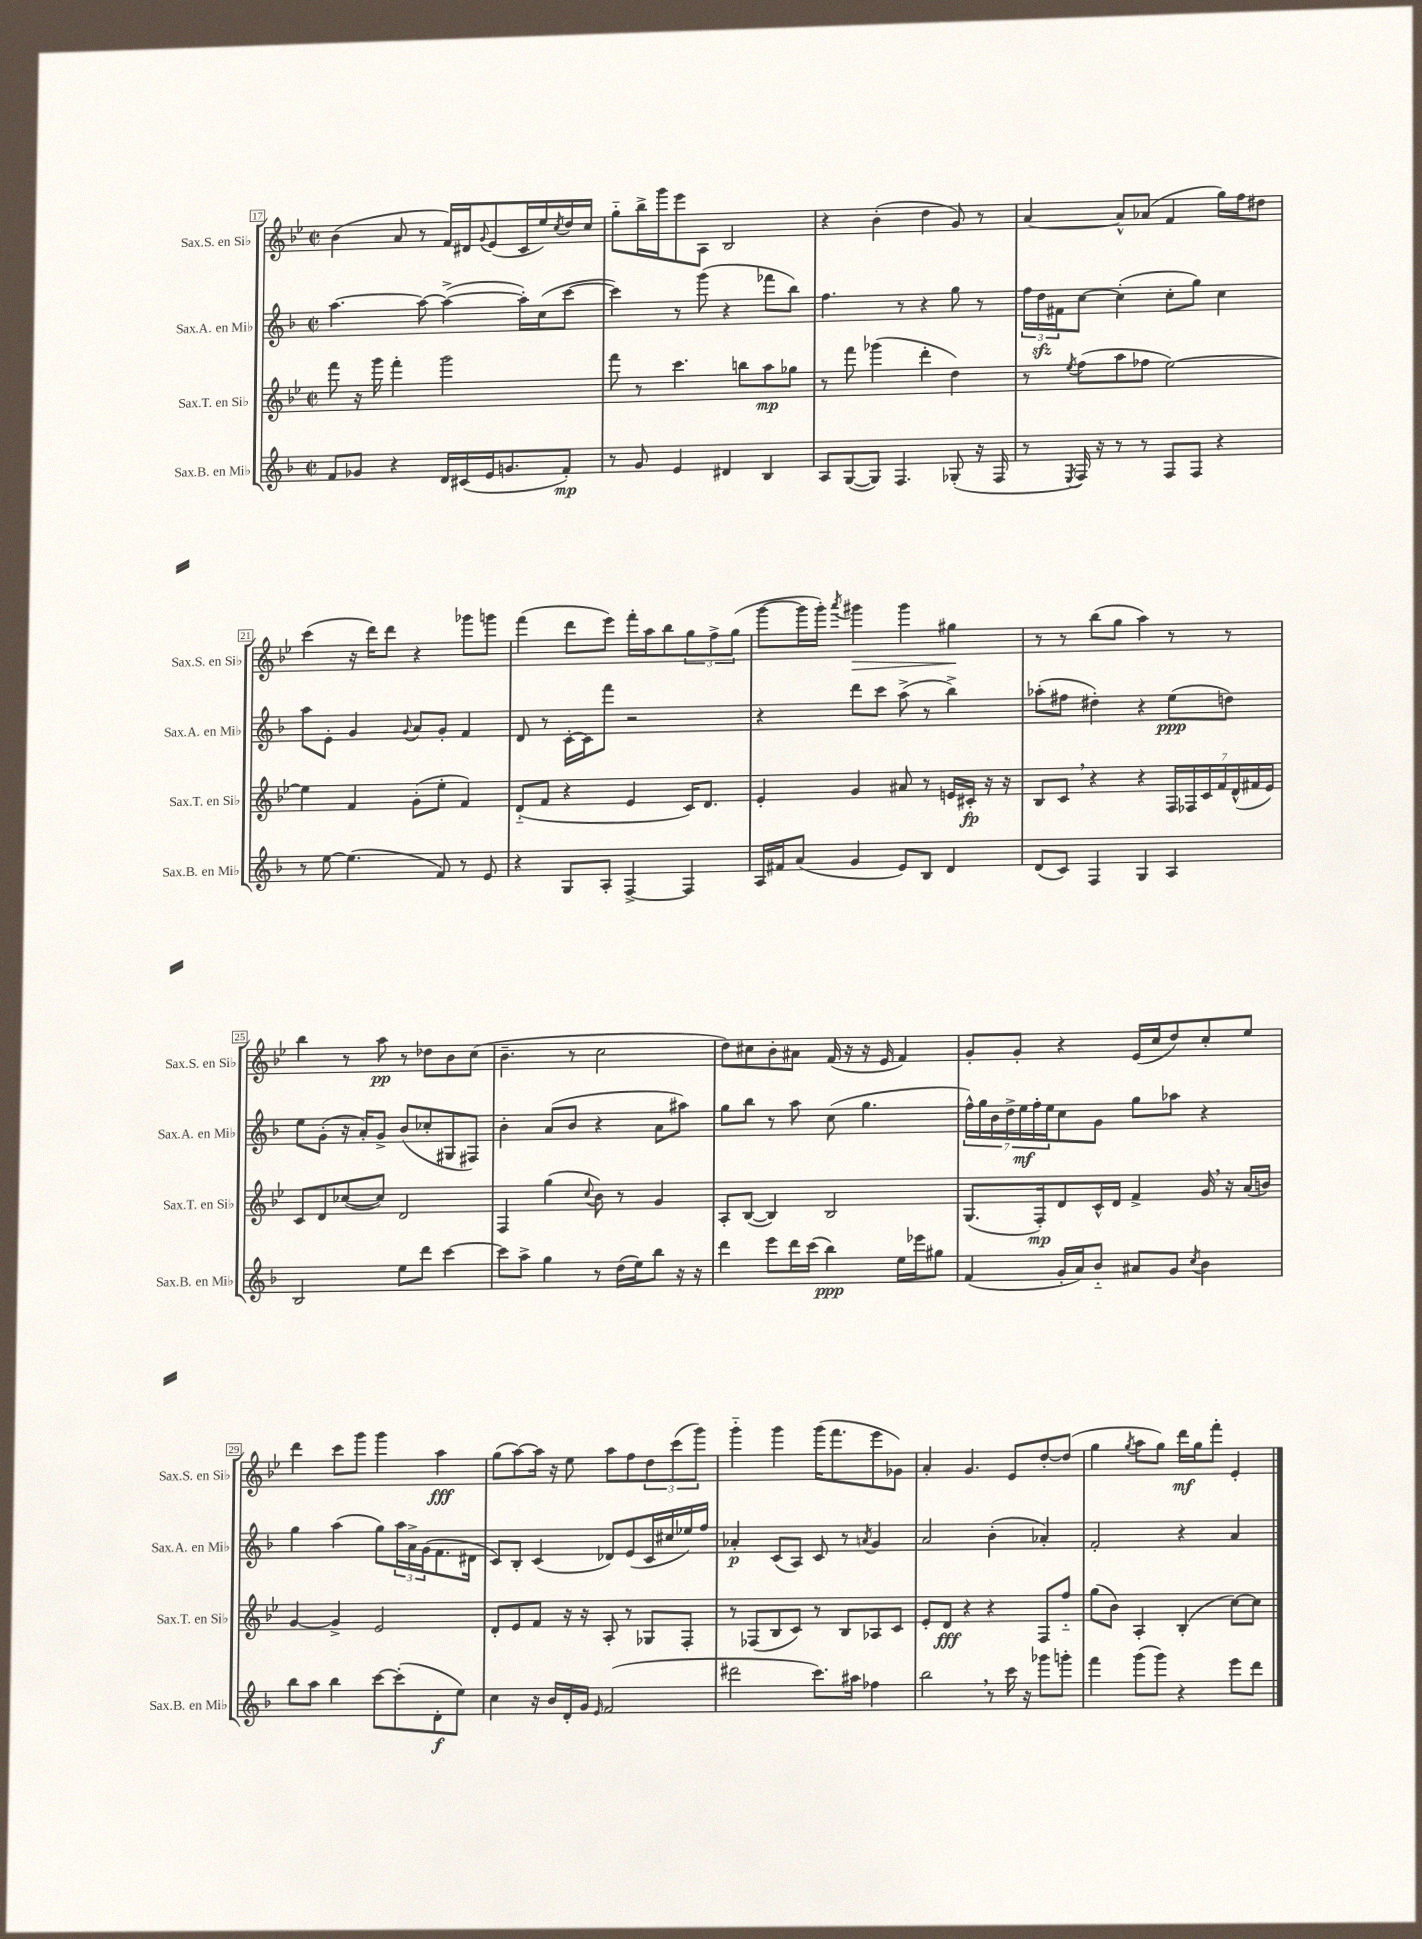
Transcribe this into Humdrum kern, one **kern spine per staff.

**kern	**kern	**kern	**kern
*staff4	*staff3	*staff2	*staff1
*clefG2	*clefG2	*clefG2	*clefG2
*k[b-]	*k[b-e-]	*k[b-]	*k[b-e-]
*M2/2	*M2/2	*M2/2	*M2/2
*met(c|)	*met(c|)	*met(c|)	*met(c|)
8f	8fff	[4.aa	(4b-
8g-	16r	.	.
.	16ggg	.	.
4r	4fff'	.	8a
.	.	8aa_	8r
16d	2ggg	(4aa^_	16f)
(16c#	.	.	16d#
.	.	.	8qqg
16e	.	.	(8e-
8.g	.	.	.
.	.	16aa'])	16c
.	.	(16cc	16ee-)
.	.	.	8qcc
8f')	.	[8ccc	16dd
.	.	.	16cc
=	=	=	=
8r	8fff	4ccc])	8gg'~
8g	8r	.	16bb-^
.	.	.	16ggg
4e	4.ccc	8r	8eee-
.	.	(8ggg	8A
4d#	.	4r	2B-
.	8bb	.	.
4B-	8aa	8fff-	.
.	8gg-	8bb-)	.
=	=	=	=
8A	8r	4.ff	4r
([8G	8fff	.	.
8G])	(4ggg-	.	(4b-'
4.F	.	8r	.
.	4ddd'	4r	4dd
(8G-'	4dd)	8gg	8g)
16r	.	8r	8r
16F	.	.	.
=	=	=	=
8r	8r	24ff	[4a
.	.	24dd	.
.	.	24f#	.
8qE	8qee-	.	.
16F)	(8ff	[8cc	.
16r	.	.	.
8r	8aa	(4cc']	8a^^]
8r	8ff-	.	(8a-
8F	[2ee-)	8cc'	4f
8F	.	8gg)	.
4r	.	4cc	16gg)
.	.	.	16ff
.	.	.	8dd#
=	=	=	=
8r	4ee-]	8aa	(4ccc
[8ee	.	8e'	.
(4.ee]	4f	4g	16r
.	.	.	16ddd)
.	.	.	8ddd
.	.	8qqg	.
.	(8g'	8a	4r
8f)	8ee-'	8g'	.
8r	4f)	4f	8ggg-
8e	.	.	8ggg
=	=	=	=
4r	(8d'~	8d	(4fff
.	8f	8r	.
8G	4r	[16c'	8ddd
.	.	16c]	.
8A'	.	8fff	8eee-)
[4F^	4e-	2r	16fff'
.	.	.	16aa
.	.	.	8bb-
4F]	16c)	.	12gg
.	8.d	.	.
.	.	.	12ff^
.	.	.	(12gg
=	=	=	=
16A	4e-'	4r	[8ggg
16f#	.	.	.
(8a	.	.	16ggg]
.	.	.	16ggg')
.	.	.	8qaaa
4g	4g	8ddd	4ggg#
.	.	8ccc	.
8e)	8a#	(8aa^	4ggg#
8B-	8r	8r	.
4d	16e	4bb-^)	4gg#
.	16c#'	.	.
.	16r	.	.
.	16r	.	.
=	=	=	=
(8d	8B-	(8aa-'	8r
8c)	8c	8ff#	8r
4F	4r	4dd#')	(8bb-
.	.	.	8gg
4G	4r	4r	4aa)
4A	28F	(8ee	8r
.	28F-	.	.
.	28c	.	.
.	28f	.	.
.	.	8dd)	8r
.	(28d^^	.	.
.	28f#	.	.
.	28e-)	.	.
=	=	=	=
2B-	8c	8ee	4bb-
.	8d	(8g'	.
.	([8cc-	16r	8r
.	.	16a')	.
.	8cc-])	8g^	8aa
8ee	2d	(8b-	8r
8ddd	.	8cc-'	8dd-
[4ccc	.	8G#	8b-
.	.	8F#)	(8cc
=	=	=	=
8ccc]	4F	4b-'	4.b-~
8aa^	.	.	.
4gg	(4gg	(8a	.
.	.	8b-	8r
.	8qqcc	.	.
8r	8b-)	4r	2cc
(16dd	8r	.	.
16ee)	.	.	.
8bb-	4g	8a	.
16r	.	8aa#)	.
16r	.	.	.
=	=	=	=
4ddd	8A'	8gg	8dd)
.	([8B-	8bb-	8cc#
8eee	4B-])	8r	8b-'
16ddd	.	8aa	8a#
(16ccc	.	.	.
4bb-)	2B-	(8cc	(16f
.	.	.	16r
.	.	4.gg	16r
.	.	.	16e-
16ee	.	.	4f)
16eee-	.	.	.
8gg#	.	.	.
=	=	=	=
(4f	(8.G	28ff^^)	8g'
.	.	28gg	.
.	.	28b-	.
.	.	28dd^	.
.	.	.	8g'
.	.	28ee	.
.	.	28ff'	.
.	16F')	.	.
.	.	28ee	.
16g'	8d	8cc	4r
16a)	.	.	.
8b-'~	16c^^	8g	.
.	16d	.	.
8a#	4f^	8gg	(16e-
.	.	.	16cc
8g	.	8aa-	8dd)
8qcc	.	.	.
4b-	16g	4r	8cc'
.	16r	.	.
.	(16a	.	8ee-
.	16b)	.	.
=	=	=	=
8bb-	[4g	4gg	4ddd
8aa	.	.	.
4bb-	4g^]	(4aa	8ccc
.	.	.	8ggg
[8ccc	2e-	8gg)	4ggg
(8ccc']	.	24aa	.
.	.	24a^	.
.	.	(24g	.
8d'	.	8.f	4aa
8ee)	.	.	.
.	.	16d#	.
=	=	=	=
4cc	8d'	8c)	(8gg
.	8e-	8B-'	[8aa)
16r	8f	(4c	16aa]
16b-	.	.	16r
16d'	16r	.	8ee-
16g	16r	.	.
16qqe	.	.	.
(2f	8A'	8d-)	8aa
.	8r	(8e	8ff
.	8G-	16c	12dd
.	.	16cc#	.
.	.	.	(12ccc
.	8F'	16ee-)	.
.	.	.	12ggg)
.	.	16ff	.
=	=	=	=
2ddd#	8r	4a-'	4ggg'~
.	(8F-	.	.
.	8B-	(8c	4ggg
.	8c)	8A)	.
8.ccc)	8r	8c	(16ggg
.	.	.	8.fff
.	8B-	8r	.
16aa#	.	.	.
.	.	8qa	.
4ff-	8A-	4g	8eee-
.	8c	.	8g-)
=	=	=	=
2bb-	8e-'	2a	4a'
.	8d	.	.
.	4r	.	4.g
8r	4r	(4b-'	.
16ccc	.	.	8e-
16r	.	.	.
8ggg-	8F	4a-')	[8dd'
8ggg'	8ff'~	.	(8dd]
=	=	=	=
4fff	(8gg	2f'	4gg
.	8b-)	.	.
.	.	.	8qgg
(8ggg	4A'	.	8aa
8ggg)	.	.	8gg)
4r	(4B-'	4r	16ddd
.	.	.	16gg
.	.	.	8fff'
8eee	[8cc)	4a	4e-'
8ddd	8cc]	.	.
==	==	==	==
*-	*-	*-	*-
